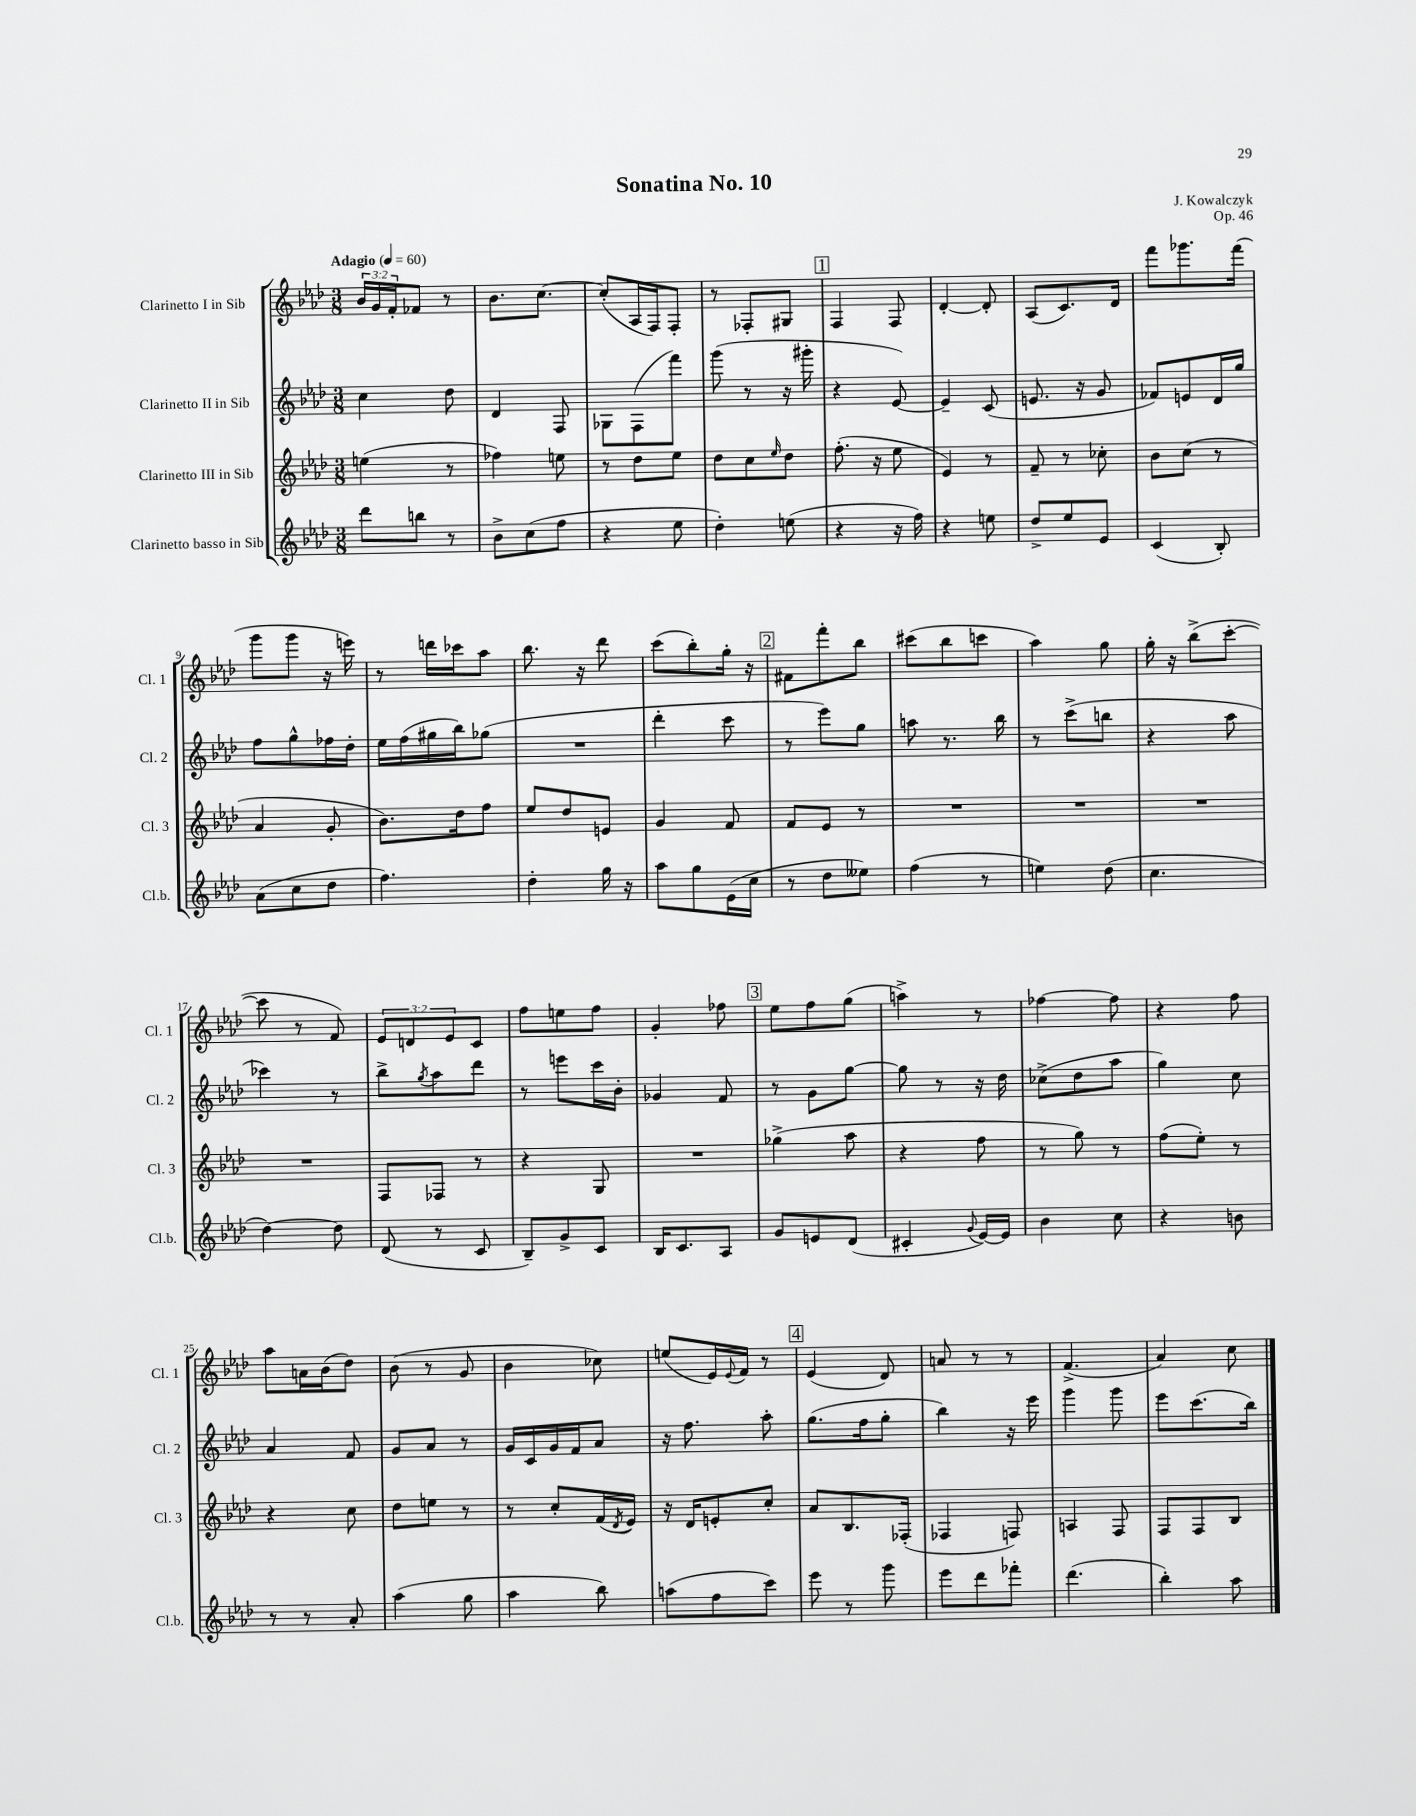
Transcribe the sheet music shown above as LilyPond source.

\header { title = "Sonatina No. 10" composer = "J. Kowalczyk" opus = "Op. 46" }
<<
\new StaffGroup <<
\new Staff = "s0" \with { instrumentName = "Clarinetto I in Sib" shortInstrumentName = "Cl. 1" } {
    \clef treble \key aes \major \numericTimeSignature \time 3/8 \override Staff.TupletNumber.text = #tuplet-number::calc-fraction-text \tempo "Adagio" 4 = 60
    \tuplet 3/2 { bes'16 g'16 f'16-. } fes'8 r8 |
    bes'8. c''8.~ |
    c''8-.( aes16 f16) f8-. |
    r8 fes8-. gis8 |
    \mark \markup { \box "1" } f4 f8 |
    des'4~-. des'8-. |
    aes8( c'8.) des'16 |
    f'''8 ges'''8. f'''16( |
    g'''8 g'''8 r16 e'''16) |
    r8 d'''16 ces'''16 aes''8 |
    bes''8. r16 des'''8 |
    c'''8( bes''8-.) g''16-. r16 |
    \mark \markup { \box "2" } fis'8 f'''8-. bes''8 |
    cis'''8( bes''8 c'''8 |
    aes''4) g''8 |
    g''16-. r16 bes''8->( c'''8~-. |
    c'''8 r8 f'8) |
    \tuplet 3/2 { ees'8 d'8 ees'8 } c'8 |
    f''8 e''8 f''8 |
    g'4-. fes''8 |
    \mark \markup { \box "3" } ees''8 f''8 g''8( |
    a''4->) r8 |
    fes''4~ fes''8 |
    r4 f''8 |
    aes''8 a'16 bes'16( des''8) |
    bes'8( r8 g'8 |
    bes'4 ces''8) |
    e''8( ees'16) \appoggiatura { ees'8 } f'16 r8 |
    \mark \markup { \box "4" } ees'4( des'8) |
    a'8 r8 r8 |
    f'4.->( |
    aes'4) c''8 \bar "|." |
}
\new Staff = "s1" \with { instrumentName = "Clarinetto II in Sib" shortInstrumentName = "Cl. 2" } {
    \clef treble \key aes \major \numericTimeSignature \time 3/8
    c''4 des''8 |
    des'4 f8 |
    ges8 f8( f'''8) |
    g'''8( r8 r16 gis'''16-. |
    \mark \markup { \box "1" } r4 ees'8~) |
    ees'4-- c'8( |
    e'8. r16 g'8 |
    fes'8) e'8 des'16 g''16 |
    f''8 g''8-^ fes''16 des''16-. |
    ees''16 f''16( gis''16 bes''16) ges''8( |
    R4. |
    des'''4-. c'''8 |
    \mark \markup { \box "2" } r8 ees'''8) g''8 |
    a''8 r8. bes''16 |
    r8 c'''8->( b''8 |
    r4 aes''8 |
    ces'''4) r8 |
    bes''8-> \acciaccatura { g''8 } aes''8 des'''8 |
    r8 e'''8 c'''16 bes'16-. |
    ges'4 f'8 |
    \mark \markup { \box "3" } r8 g'8 g''8~ |
    g''8 r8 r16 des''16 |
    ces''8->( des''8 aes''8 |
    g''4) c''8 |
    aes'4 f'8 |
    g'8 aes'8 r8 |
    g'16 c'16 g'16 f'16 aes'8 |
    r16 f''8. aes''8-. |
    \mark \markup { \box "4" } g''8.( f''16 g''8-. |
    bes''4) r16 ees'''16 |
    g'''4 g'''8 |
    ees'''8 c'''8.( bes''16) \bar "|." |
}
\new Staff = "s2" \with { instrumentName = "Clarinetto III in Sib" shortInstrumentName = "Cl. 3" } {
    \clef treble \key aes \major \numericTimeSignature \time 3/8
    e''4( r8 |
    fes''4) e''8 |
    r8 des''8 ees''8 |
    des''8 c''8 \grace { ees''16 } des''8 |
    \mark \markup { \box "1" } f''8.-.( r16 ees''8 |
    ees'4) r8 |
    f'8-- r8 ces''8-. |
    bes'8 c''8( r8 |
    aes'4 g'8-. |
    bes'8.) des''16 f''8 |
    ees''8 des''8 e'8 |
    g'4 f'8 |
    \mark \markup { \box "2" } f'8 ees'8 r8 |
    R4. |
    R4. |
    R4. |
    R4. |
    f8 fes8 r8 |
    r4 g8 |
    R4. |
    \mark \markup { \box "3" } ges''4->( aes''8 |
    r4 f''8 |
    r8 g''8) r8 |
    f''8( ees''8-.) r8 |
    r4 c''8 |
    des''8 e''8 r8 |
    r8 c''8-. f'16( \acciaccatura { des'8 } ees'16) |
    r16 des'16 e'8-. c''8-. |
    \mark \markup { \box "4" } aes'8 bes8. fes16-.( |
    fes4 f8) |
    a4 f8 |
    f8 f8 bes8 \bar "|." |
}
\new Staff = "s3" \with { instrumentName = "Clarinetto basso in Sib" shortInstrumentName = "Cl.b." } {
    \clef treble \key aes \major \numericTimeSignature \time 3/8
    des'''8 b''8 r8 |
    bes'8-> c''8( f''8 |
    r4 ees''8 |
    des''4-.) e''8( |
    \mark \markup { \box "1" } r4 r16 f''16) |
    r4 e''8 |
    des''8-> ees''8 ees'8 |
    c'4( bes8-.) |
    aes'8( c''8 des''8 |
    f''4.) |
    des''4-. g''16 r16 |
    aes''8 g''8 ees'16( c''16 |
    \mark \markup { \box "2" } r8 des''8 eeses''8) |
    f''4( r8 |
    e''4) des''8( |
    c''4. |
    des''4~) des''8 |
    des'8( r8 c'8 |
    bes8--) g'8-> c'8 |
    bes16 c'8. aes8 |
    \mark \markup { \box "3" } g'8 e'8 des'8( |
    cis'4-. \appoggiatura { g'8 } ees'16~) ees'16 |
    bes'4 c''8 |
    r4 b'8 |
    r8 r8 aes'8-. |
    aes''4( g''8 |
    aes''4 bes''8) |
    a''8( f''8 c'''8) |
    \mark \markup { \box "4" } ees'''8 r8 g'''8 |
    ees'''8 des'''8 fes'''8-. |
    des'''4.( |
    bes''4-.) aes''8 \bar "|." |
}
>>
>>
